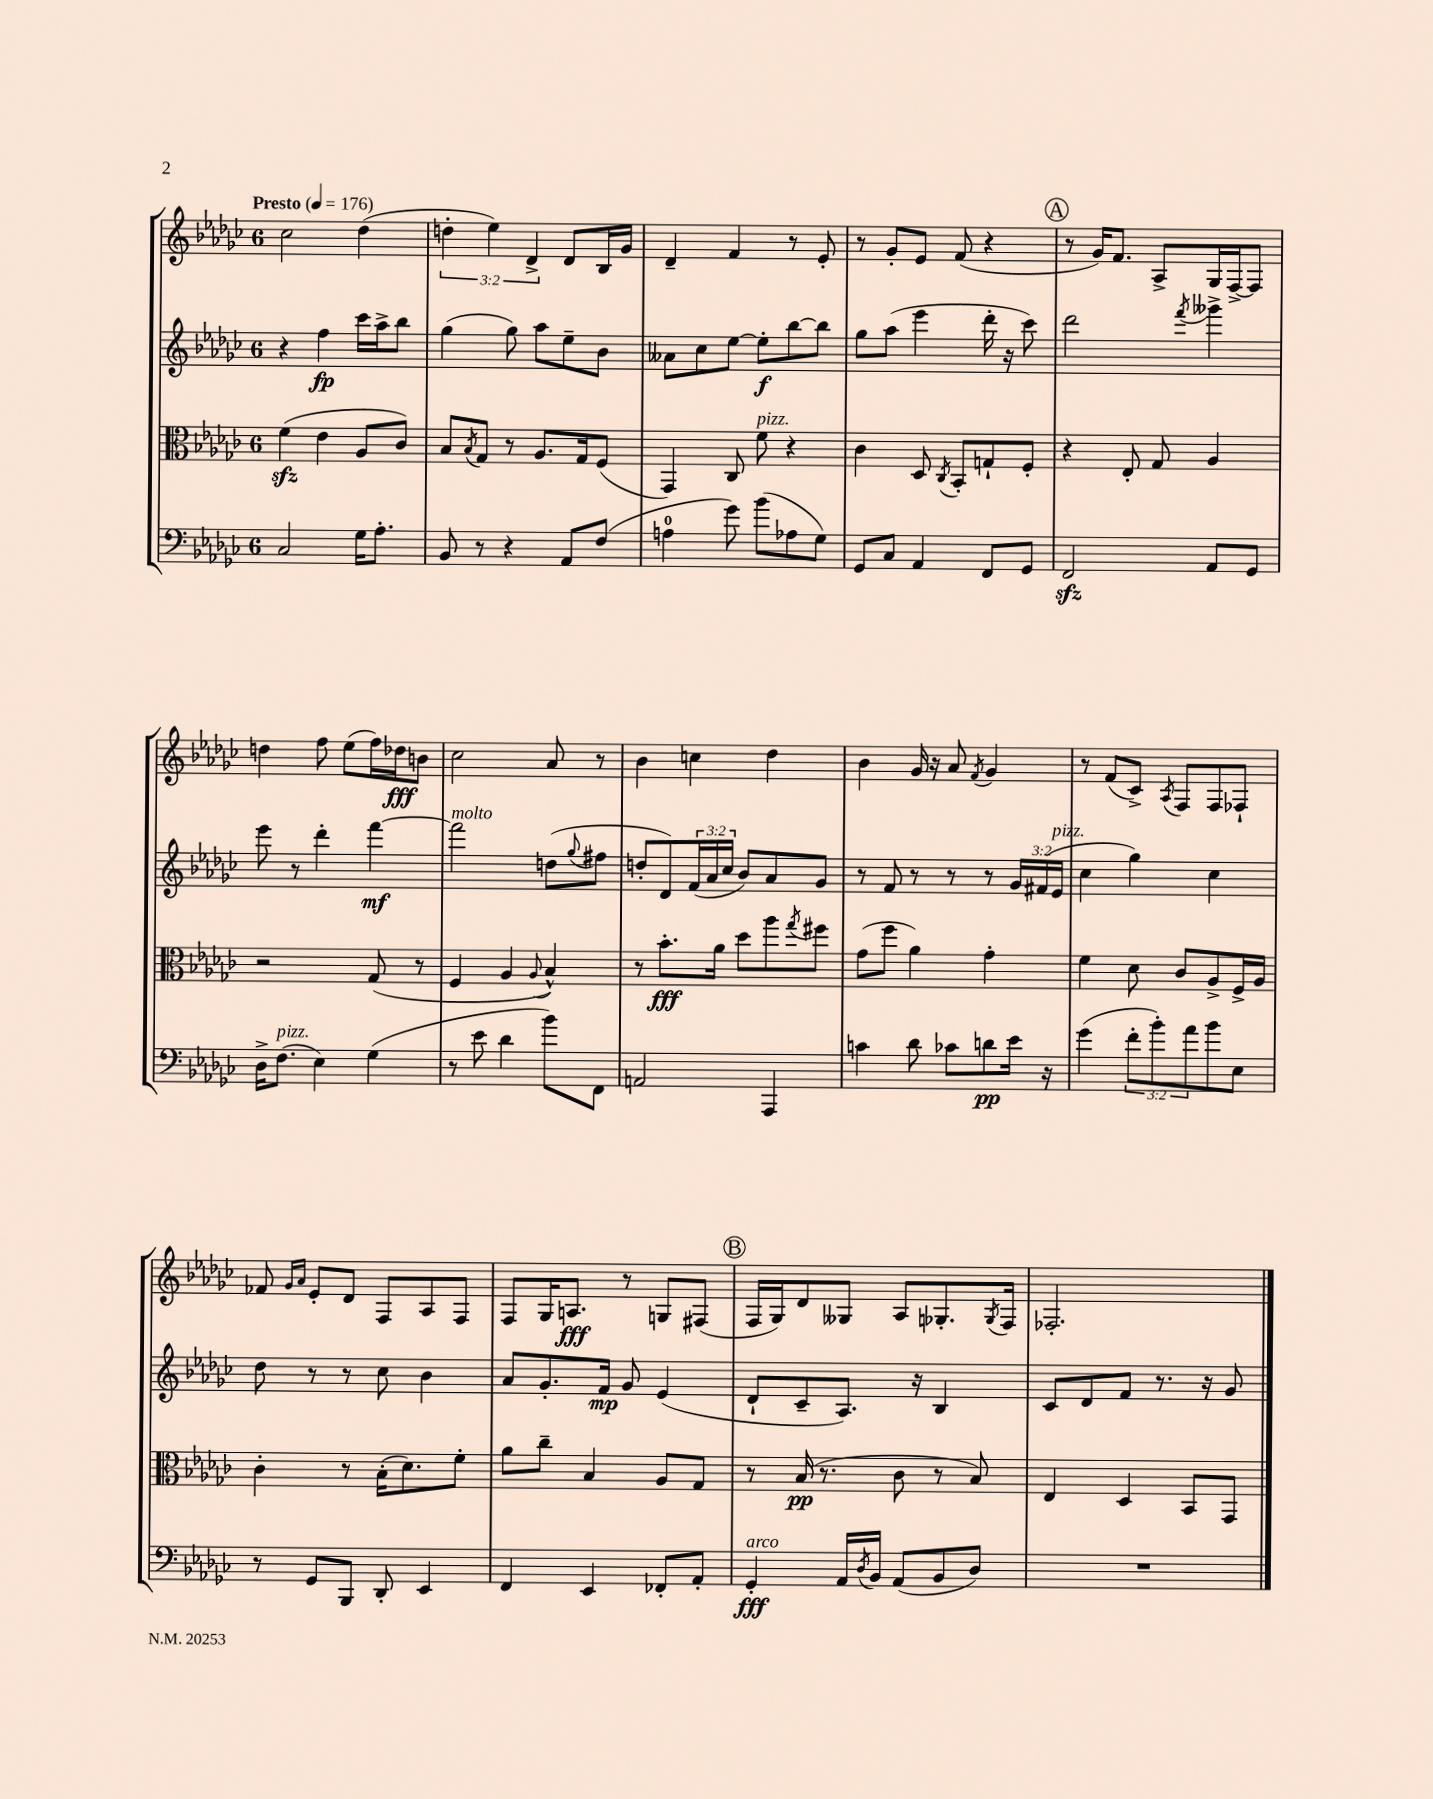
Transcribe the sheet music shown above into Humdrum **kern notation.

**kern	**kern	**kern	**kern
*staff4	*staff3	*staff2	*staff1
*clefF4	*clefC3	*clefG2	*clefG2
*k[b-e-a-d-g-c-]	*k[b-e-a-d-g-c-]	*k[b-e-a-d-g-c-]	*k[b-e-a-d-g-c-]
*M6/8	*M6/8	*M6/8	*M6/8
*MM176	*MM176	*MM176	*MM176
2C-/	(4f\	4r	2cc-\
.	4e-\	4ff\	.
16G-\LK	8A-/L	16ccc-\LL	(4dd-\
8.A-'\J	.	16aa-^\J	.
.	8c-/J)	8bb-\J	.
=	=	=	=
8BB-/	8B-/L	(4gg-\	6dd'\
.	8qB-/	.	.
8r	8G-/J	.	.
.	.	.	6ee-\)
4r	8r	8gg-\)	.
.	.	.	6d-^/
.	8.A-/L	8aa-\L	.
8AA-/L	.	8ee-~\	8d-/L
.	16G-/k	.	.
(8F/J	(8F/J	8b-\J	16B-/L
.	.	.	16g-/JJ
=	=	=	=
4A\	4GG-/)	8a--\L	4d-~/
.	.	8cc-\	.
8g-\)	8C-/	[8ee-\J	4f/
(8b-\L	8f\	8ee-'\]L	.
8A-\	4r	[8bb-\	8r
8G-\J)	.	8bb-\]J	8e-'/
=	=	=	=
8GG-/L	4c-\	8gg-\L	8r
8C-/J	.	(8aa-\J	8g-'/L
4AA-/	8D-/	4eee-\	8e-/J
.	8qC-/	.	.
.	8BB-'/L	.	(8f/
8FF/L	8G`/	16ddd-'\	4r
.	.	16r	.
8GG-/J	8F'/J	8ccc-\)	.
=	=	=	=
2FF/	4r	2ddd-\	8r
.	.	.	16g-/LK)
.	.	.	8.f/J
.	8E-'/	.	.
.	8G-/	.	8A-^/L
.	.	8qfff/	.
8AA-/L	4A-/	4ggg--^\	16G-/L
.	.	.	[16F^/J
8GG-/J	.	.	8F/]J
=	=	=	=
16D-^\LK	2r	8eee-\	4dd\
(8.F\J	.	.	.
.	.	8r	.
4E-\)	.	4ddd-'\	8ff\
.	.	.	(8ee-\L
(4G-\	(8G-/	[4fff\	16ff\L)
.	.	.	16dd-\J
.	8r	.	8b\J
=	=	=	=
8r	4F/	2fff\]	2cc-\
8e-\	.	.	.
4d-\	4A-/	.	.
.	8qqA-/	.	.
8b-\L)	4B-^^/)	(8dd\L	8a-/
.	.	8qqgg-/	.
8FF\J	.	8ff#\J	8r
=	=	=	=
2AA/	8r	8dd'/L	4b-\
.	8.b-'\L	8d-/)	.
.	.	(24f/L	4cc\
.	.	24a-/	.
.	16a-\Jk	.	.
.	.	24cc-/JJ	.
.	8dd-\L	8b-/L)	.
4AAA-/	8aa-\	8a-/	4dd-\
.	8qgg-/	.	.
.	8ff#\J	8g-/J	.
=	=	=	=
4c\	(8g-\L	8r	4b-\
.	8ff\J	8f/	.
8d-\	4a-\)	8r	16g-/
.	.	.	16r
8c-\L	.	8r	8a-/
.	.	.	8qf/
8d\	4g-'\	8r	4g-/
16e-\Jk	.	24g-/LL	.
.	.	(24f#/	.
16r	.	.	.
.	.	24e-/JJ	.
=	=	=	=
(4g-\	4f\	4cc-\	8r
.	.	.	(8f/L
12f'\L	8d-\	4gg-\)	8c-^/J)
12b-'\)	.	.	.
.	.	.	8qA-/
.	8c-/L	.	8F/L
12a-\	.	.	.
8b-\	8A-^/	4cc-\	8F/
8E-\J	16F^/L	.	8F-`/J
.	16A-/JJ	.	.
=	=	=	=
8r	4c-'\	8dd-\	8f-/
.	.	.	16qqg-/LL
.	.	.	16qqa-/JJ
8GG-/L	.	8r	8e-'/L
8BBB-/J	8r	8r	8d-/J
8DD-'/	(16B-'\LK	8cc-\	8F/L
.	8.d-\)	.	.
4EE-/	.	4b-\	8A-/
.	8f'\J	.	8F/J
=	=	=	=
4FF/	8a-\L	8a-/L	8F/L
.	8cc-~\J	8.g-'/	16G-/K
.	.	.	8.A/J
4EE-/	4B-/	.	.
.	.	16f/Jk	.
.	.	8g-/	8r
8FF-'/L	8A-/L	(4e-/	8G/L
8AA-'/J	8G-/J	.	(8F#/J
=	=	=	=
4GG-'/	8r	8d-`/L	16F/LL
.	.	.	16G-/J)
.	(16B-/	8c-~/	8d-/
.	8.r	.	.
16AA-/LL	.	8.A-/J)	8G--/J
8qD-/	.	.	.
16BB-/JJ	.	.	.
(8AA-/L	8c-\	.	8A-/L
.	.	16r	.
8BB-/	8r	4B-/	8.G-'/
8D-/J)	8B-/)	.	.
.	.	.	8qG-/
.	.	.	16F/Jk
=	=	=	=
2.r	4E-/	8c-/L	2.F-'/
.	.	8d-/	.
.	4D-/	8f/J	.
.	.	8.r	.
.	8BB-/L	.	.
.	.	16r	.
.	8GG-/J	8g-/	.
==	==	==	==
*-	*-	*-	*-
